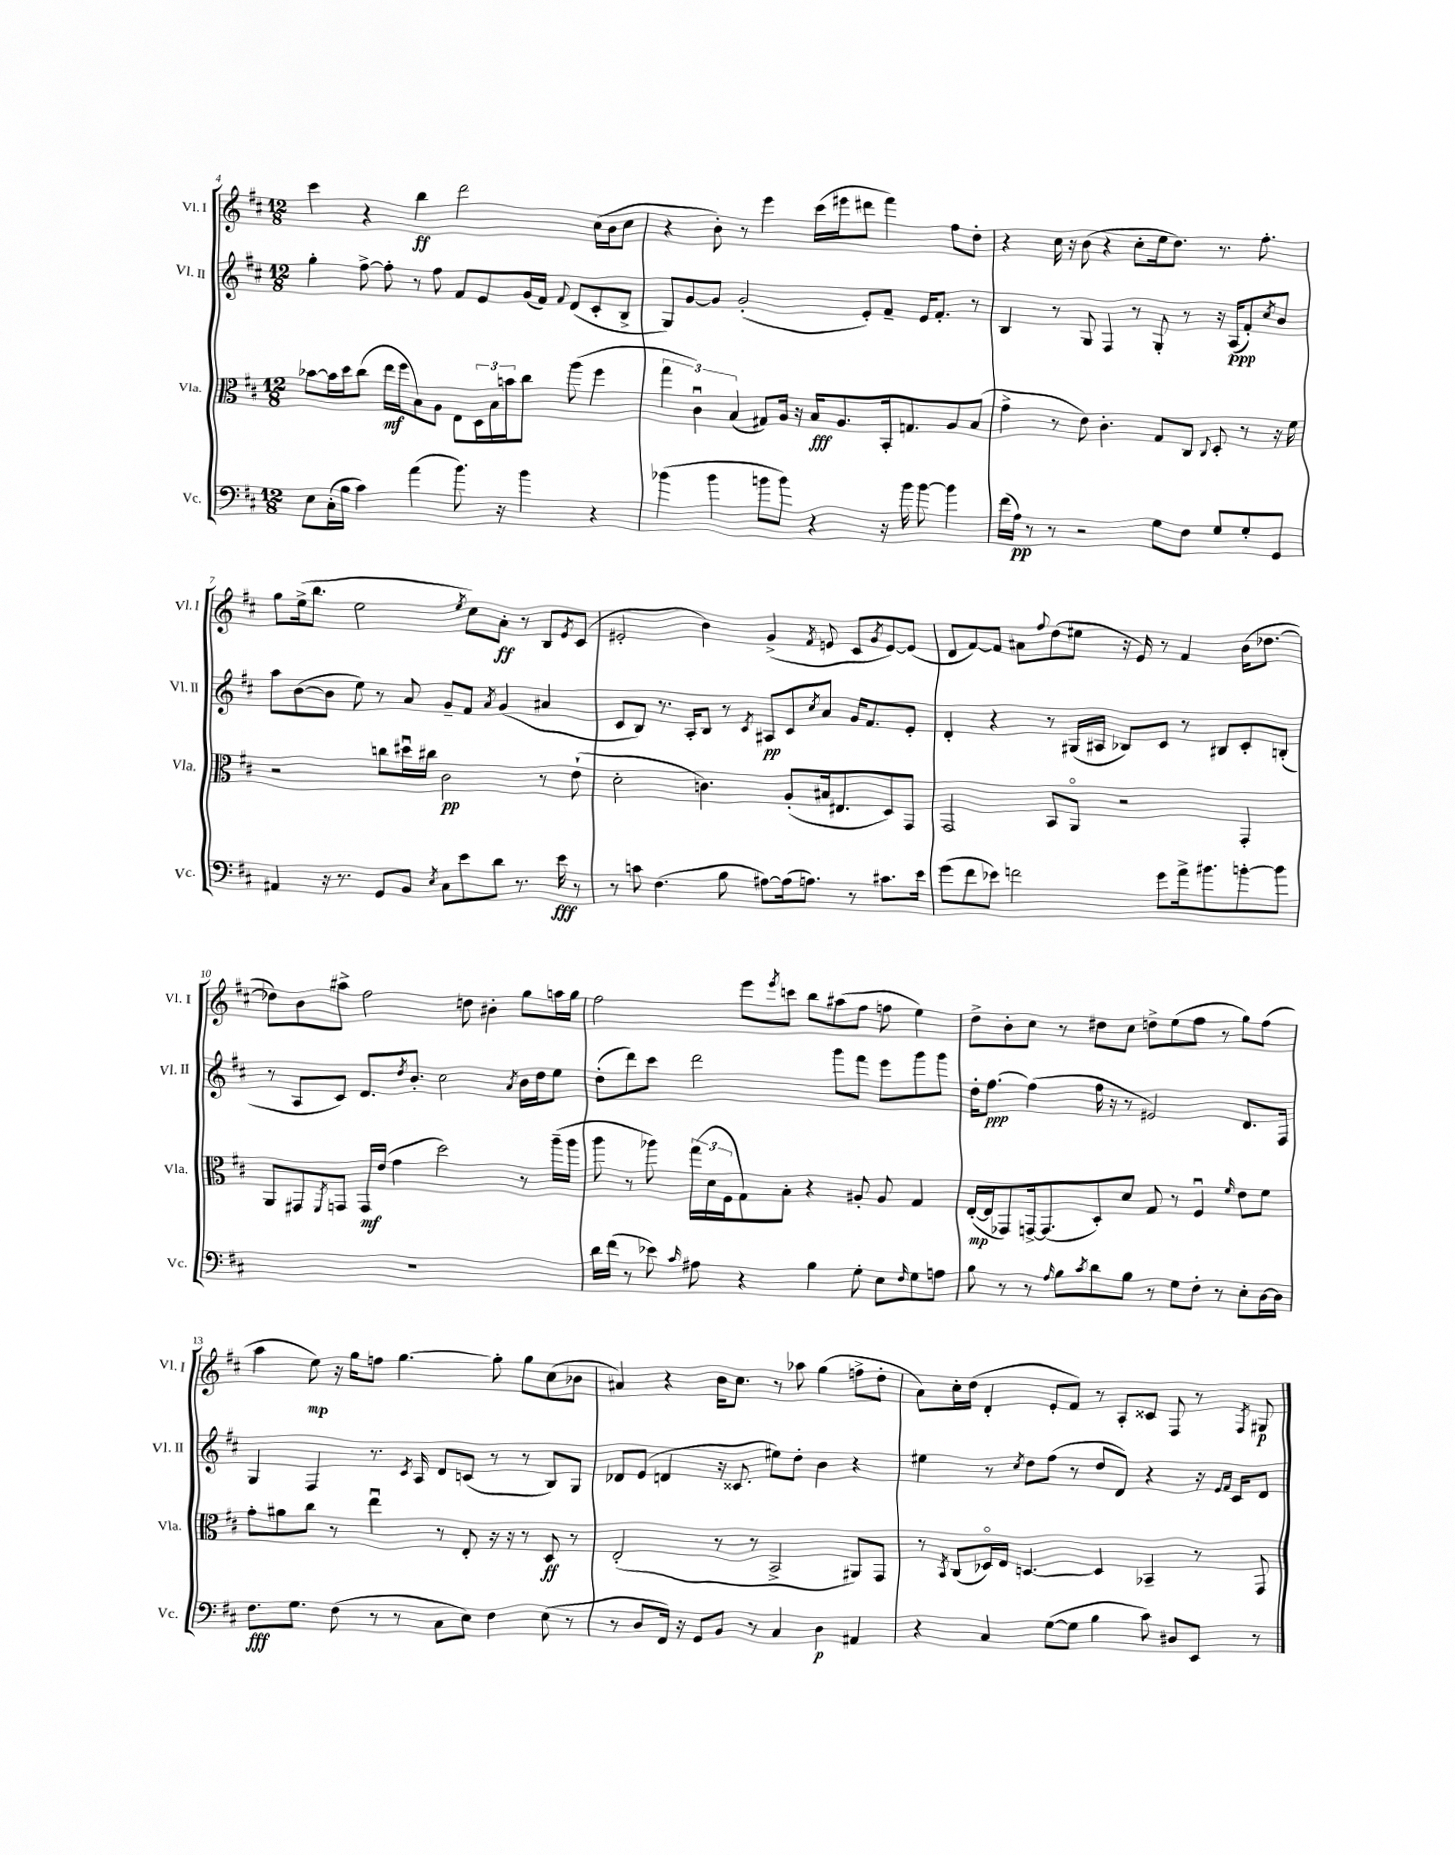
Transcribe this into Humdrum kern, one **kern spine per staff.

**kern	**kern	**kern	**kern
*staff4	*staff3	*staff2	*staff1
*clefF4	*clefC3	*clefG2	*clefG2
*k[f#c#]	*k[f#c#]	*k[f#c#]	*k[f#c#]
*M12/8	*M12/8	*M12/8	*M12/8
8E	[8b-	4gg'	4ccc#
(16C#'	16b-]	.	.
16B	16dd	.	.
4c#)	(8cc#	[8ff#^	4r
.	16ee	8ff#']	.
.	16ff#	.	.
(4a	8B)	8r	4bb
.	8A	8ff#	.
8.b)	8E	8f#	2ddd
.	24D	8e	.
.	24B	.	.
16r	.	.	.
.	24b	.	.
4b	8cc#	(16g	.
.	.	16f#)	.
.	.	8qqf#	.
.	(8aa	(8d	.
4r	4ff#	8c#'	(16cc#
.	.	.	16b
.	.	8B^	8cc#
=	=	=	=
(4b-	6gg	8G)	4r
.	.	[8g	.
.	6c#u)	.	.
4b-	.	8g]	8b')
.	(6B	.	.
.	.	(2g'	8r
8b	8G#)	.	4eee
8b)	16A	.	.
.	16r	.	.
4r	16B	.	(16ccc#
.	8.A	.	16eee#
.	.	8e')	8ddd#
16r	16BB'	8f#~	4fff#)
16b	8.G	.	.
[8b	.	16e	.
.	.	8.f#'	.
4b]	8A	.	8ff#
.	(8B	8r	8dd'
=	=	=	=
(16f#	4g^	4B	4r
16A)	.	.	.
8r	.	.	.
8r	8r	8r	16cc#
.	.	.	16r
2r	8e)	8G	(8b
.	4.c#'	4F#	4r
.	.	8r	8cc#'
8G	8G	8G'	16ee
.	.	.	8.dd)
8F#	8C#	8r	.
.	8qqC#	.	.
8G	8D'	16r	8.r
.	.	(16A	.
8G'	8r	8f#')	.
.	.	.	8.ff#'
.	.	8qcc#	.
8GG	16r	8b	.
.	16f#	.	.
=	=	=	=
4AA#	2r	8aa	8gg
.	.	([8b	(16ee^
.	.	.	8.bb
16r	.	8b]	.
8.r	.	.	.
.	.	8ee)	2ee
8GG	8cc	8r	.
8BB	16dd#u	8a	.
.	16cc#	.	.
8qE	.	.	.
8C#	2c#	8g~	.
.	.	.	8qee
8e	.	8f#	8cc#)
.	.	8qa	.
8d	.	(4g	8a'
8.r	.	.	8r
.	8r	4a#	8B
16e	.	.	.
.	.	.	8qe
8r	(8e`	.	(8c#
=	=	=	=
8r	2d'	8c#	2e#'
8c	.	8B)	.
(4.F#	.	8.r	.
.	.	16A'	.
.	4.c)	8B	4b)
8B	.	8r	.
.	.	8qc#	.
[8A#)	.	8A#	(4g^
(16A#]	(8A'	8c#	.
8.A)	.	.	.
.	.	8qcc#	8qf#
.	16B#	8a	8e
.	8.E#	.	.
8r	.	16g	8c#
.	.	8.f#	.
.	.	.	8qg
8.c#	8D)	.	[8e)
.	8GG	8e'	(8e]
16e	.	.	.
=	=	=	=
(8g	2GG	4d'	8d
8f#	.	.	[8f#)
8e-)	.	4r	8f#]
2f	.	.	8a#
.	.	.	8qqff#
.	8BB	8r	(8dd
.	8AAo	(16G#	8ee#
.	.	16A#	.
.	2r	8B-)	16r
.	.	.	16e)
8g	.	8c#	8r
16a^	.	8r	4f#
8.b#	.	.	.
.	.	8B#	.
[8b'	4GG'	8c#'	(16b
.	.	.	[8.dd-
8b]	.	(8B'	.
=	=	=	=
1.r	8AA	8r	8dd-])
.	8GG#	8A	8b
.	8qFF#	.	.
.	8GG	8c#)	8aa#^
.	16GG	8.d	2ff#
.	(16e	.	.
.	4g	.	.
.	.	8qdd	.
.	.	8.b'	.
.	2dd)	2cc#	.
.	.	.	8dd
.	.	.	4b#'
.	.	8qa	.
.	8r	16b	8gg
.	.	16dd	.
.	(16aa~	8ee	16aa
.	16aa	.	16gg
=	=	=	=
16d	8aa	(8dd'	2ff#
(16f#	.	.	.
8r	8r	8ddd)	.
8e-)	8aa-)	8ccc#	.
16qqc#	.	.	.
8A#	(24gg	2ddd	.
.	24d	.	.
.	24F#	.	.
4r	8G)	.	8eee
.	.	.	8qeee
.	8B'	.	8ccc
4B	4r	.	8bb
.	.	8ggg	(8aa#
8G'	8A#'	8fff#	8ff#
8E	8A#	8eee	8ff
16qqF#	.	.	.
8G	4G	8ggg	4ee)
8A	.	8ggg	.
=	=	=	=
8B	([16E'	16dd'	8dd^
.	16E]	[8.ff#	.
8r	8GG-)	.	8b'
8r	[16GG^	(4ff#]	8cc#
.	(8.GG]	.	.
16qqA	.	.	.
8B	.	.	8r
8qc#	.	.	.
8d	8D')	16ff#	8dd#
.	.	16r	.
8B	8d	8r	8cc#
8r	8G	2e#)	8dd^
8G	8r	.	(8ee
8F#'	4F#u	.	8ff#
8r	.	.	8r
.	16qqf#	.	.
8E'	8e	8.d	8gg)
[16D	8f#	.	(8ff#
16D]	.	16F#	.
=	=	=	=
8.F#	8g'	4G	4aa
.	8a#	.	.
8.G	.	.	.
.	8cc#	4F#	8ee)
(8F#	8r	.	16r
.	.	.	16gg
8r	4eeu	8.r	8ff
8r	.	.	[4.gg
.	.	8qc#	.
.	.	16A	.
8C#	8r	8d	.
8E)	8E'	(8c	.
4F#	16r	8r	8gg']
.	16r	.	.
.	8r	8r	8gg
(8E	8D	8B)	(8cc#
8r	8r	8G	8b-
=	=	=	=
8r	(2E'	8d-	4a#)
8D	.	(8e	.
16FF#)	.	4d	4r
16r	.	.	.
8GG	.	.	.
8BB	8r	16r	16b
.	.	8.c##	8.cc#
8r	8r	.	.
4C#	2BB^	8ee#)	8r
.	.	8dd'	8aa-
4D	.	4b	(4gg
4AA#	8AA#)	4r	8ff^
.	8GG	.	8dd'
=	=	=	=
4r	8r	4ee#	8a)
.	8qBB	.	.
.	(8C#	.	16cc#'
.	.	.	(16dd
4C#	16D-o)	8r	4d'
.	16E	.	.
.	.	8qcc#	.
.	[4.D	8dd	.
([8G	.	(8ff#	8e'
8G]	.	8r	8f#)
4B	4D]	8dd	8r
.	.	8d)	8A'
8c#)	4BB-~	4r	8c##
8D#	.	.	8F#
8EE	8r	16r	8r
.	.	16qqe	.
.	.	16qqf#	.
.	.	16c#	.
.	.	.	8qF#
8r	8GG	8d	8G#
==	==	==	==
*-	*-	*-	*-
